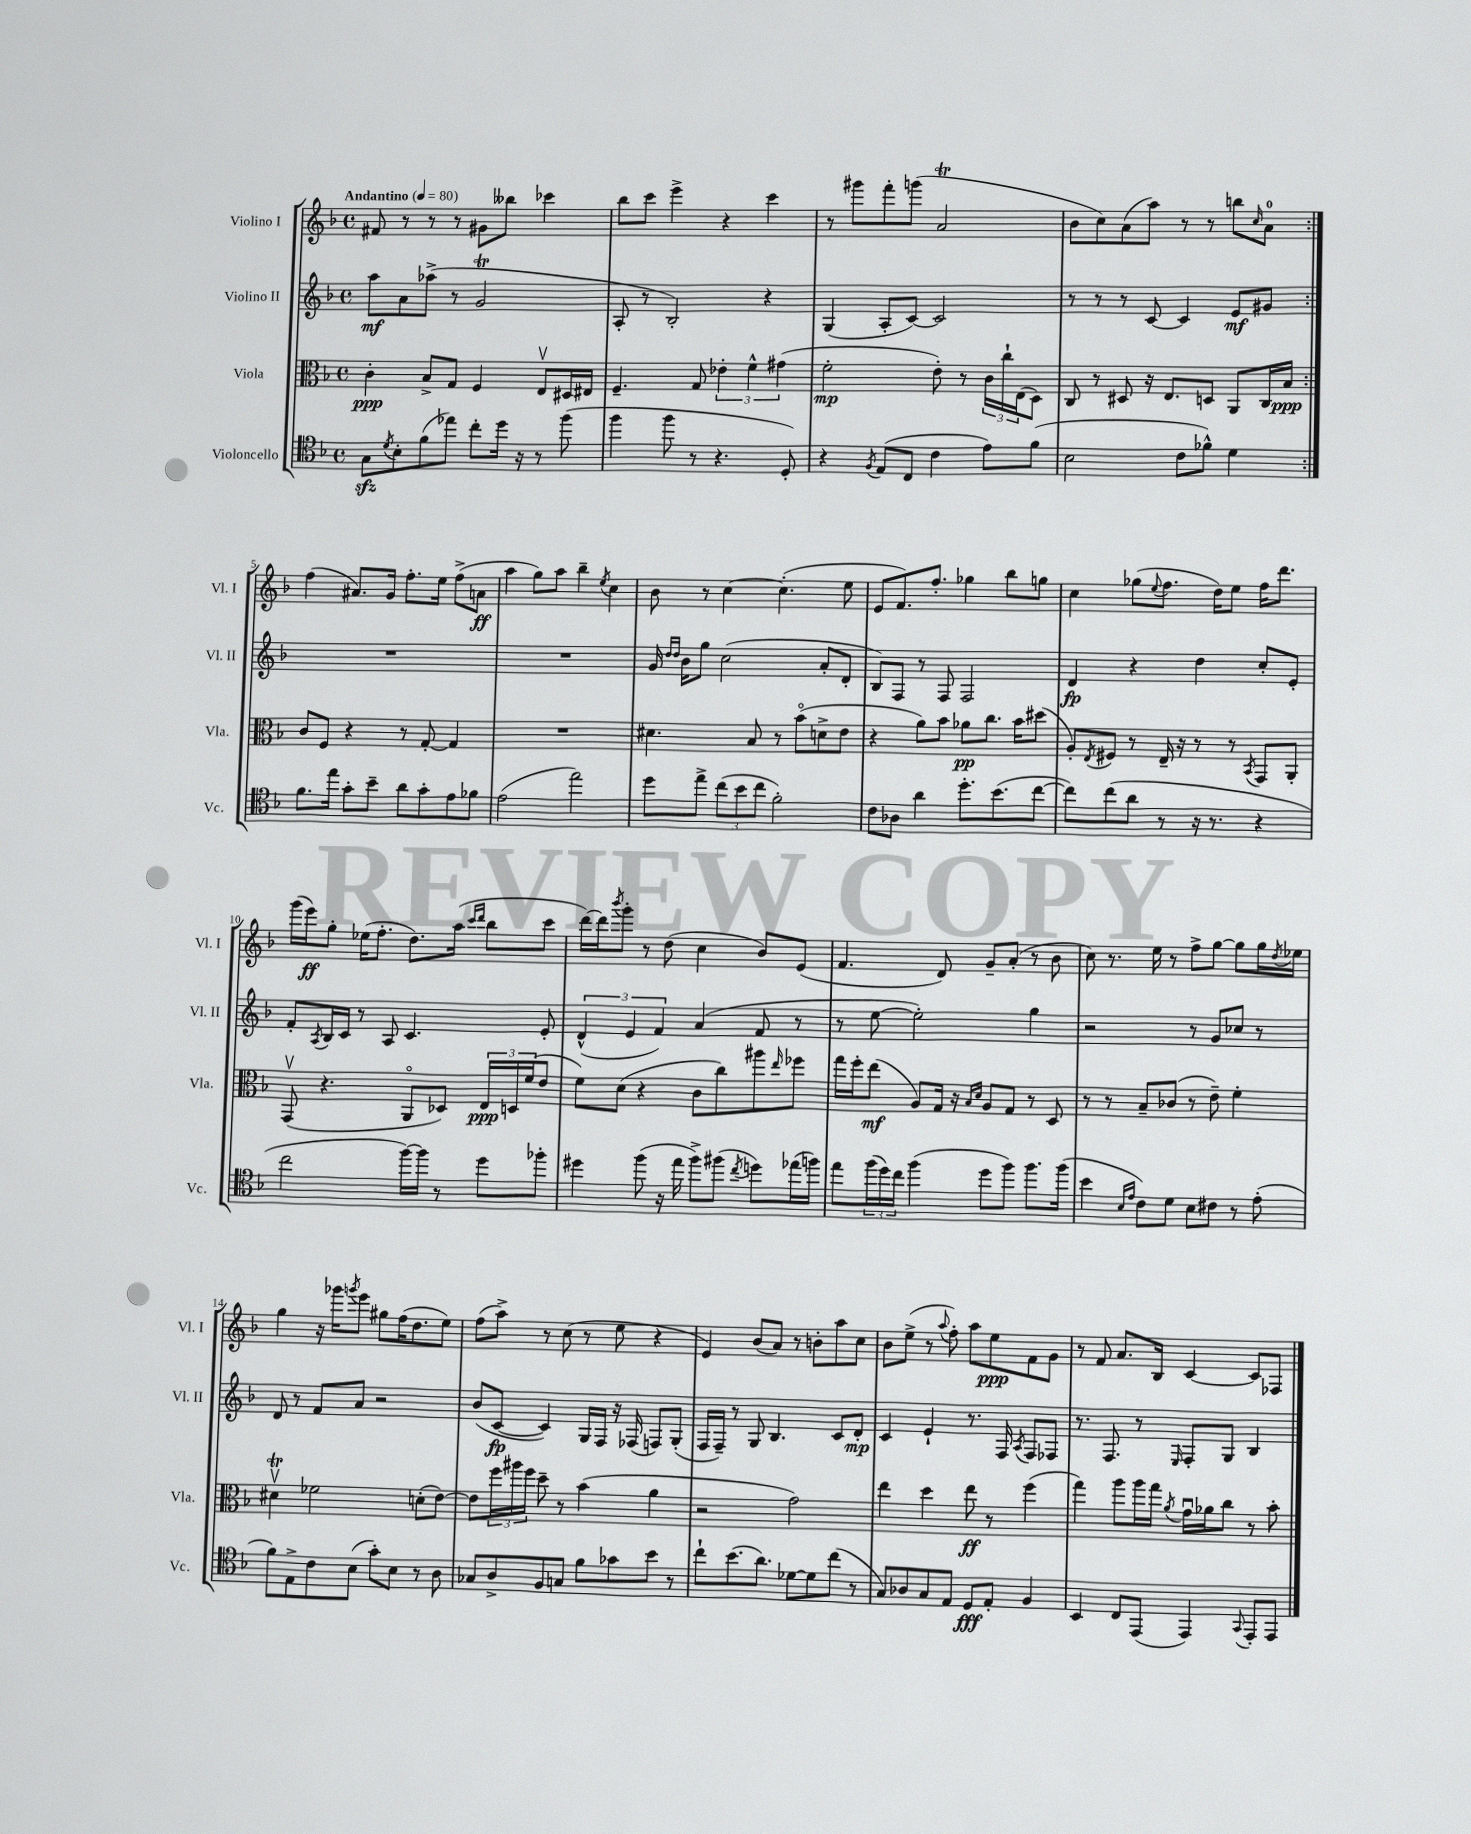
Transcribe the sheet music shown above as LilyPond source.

<<
\new StaffGroup <<
\new Staff = "s0" \with { instrumentName = "Violino I" shortInstrumentName = "Vl. I" } {
    \clef treble \key f \major \defaultTimeSignature \time 4/4 \tempo "Andantino" 4 = 80
    \repeat volta 2 { fis'8 r8 r8 r8 gis'8 beses''8 ces'''4 |
    bes''8 c'''8 e'''4-> r4 c'''4 |
    r8 gis'''8 f'''8-. g'''8( a'2\trill |
    bes'8 c''8) a'8( a''8) r8 r8 b''8 \grace { c''16 } a'8-0 | }
    f''4( ais'8.) g'16 f''8.-. e''16 f''8->( a'8\ff |
    a''4 g''8) a''8 bes''4-- \acciaccatura { e''8 } c''4 |
    bes'8 r8 c''4~ c''4.-.( e''8 |
    e'8 f'8.) f''8.-. ges''4 bes''8 g''8 |
    c''4 ges''8( \appoggiatura { e''8 } f''8. d''16) e''8 f''16 d'''8. |
    g'''16( e'''16\ff) g''8-. ees''16( f''8.-. d''8.) a''16( \grace { c'''16 d'''16 } bes''8 c'''8 |
    d'''16~) d'''16 \acciaccatura { bes'''8 } g'''8-. r8 d''8( c''4 bes'8) e'8( |
    f'4. d'8) g'8-- a'8-.( r8 bes'8 |
    c''8) r8. e''16 r8 f''8-> g''8~ g''8 g''16 \acciaccatura { d''8 } ees''16 |
    g''4 r16 ges'''16 \acciaccatura { g'''8 } e'''8 gis''8 f''16( d''8. e''8) |
    f''8( a''8->) r8 c''8( r8 e''8 r4 |
    e'4) bes'8( a'8) r8 b'8-. a''8 c''8 |
    bes'8 e''8->( r8 \appoggiatura { a''8 } f''8-.) a''8 e''8\ppp f'8 g'8 |
    r8 f'8 a'8. bes16 c'4~ c'8 fes8 \bar "|." |
}
\new Staff = "s1" \with { instrumentName = "Violino II" shortInstrumentName = "Vl. II" } {
    \clef treble \key f \major \defaultTimeSignature \time 4/4
    \repeat volta 2 { a''8\mf a'8 aes''8->( r8 g'2\trill |
    a8-. r8 bes2-.) r4 |
    g4( a8-. c'8~) c'2 |
    r8 r8 r8 c'8~ c'4 e'8\mf gis'8 | }
    R1 |
    R1 |
    g'16 \grace { d''16 d''16 } bes'16 g''8 c''2( a'8-. d'8-. |
    bes8) f8 r8 f8 f2 |
    d'4\fp r4 d''4 c''8-. e'8-. |
    f'8-. \acciaccatura { a8 } bes16 c'16 r8 a8 c'4. e'8-. |
    \tuplet 3/2 { d'4-^( e'4 f'4) } a'4( f'8 r8 |
    r8 e''8~ e''2-.) g''4 |
    r2 r8 g'8 ces''8 r8 |
    d'8 r8 f'8 a'8 r2 |
    bes'8( c'8~\fp c'4) g16 f16 r16 fes16( f8) g8-.( |
    f16 f16--) r8 g8 bes4. c'8 d'8-.\mp |
    c'4 e'4-! r8. f16 \acciaccatura { a8 } f8 fes8 |
    r8. f8. r8 \grace { e16 } f8-. g8 bes4 \bar "|." |
}
\new Staff = "s2" \with { instrumentName = "Viola" shortInstrumentName = "Vla." } {
    \clef alto \key f \major \defaultTimeSignature \time 4/4
    \repeat volta 2 { c'4-.\ppp bes8-> g8 f4 e8\upbow dis16 eis16 |
    f4.-- g8 \tuplet 3/2 { ees'4-. f'4-^ gis'4( } |
    f'2-.\mp e'8-.) r8 \tuplet 3/2 { c'16 c''16-! e16( } d8) |
    c8 r8 dis8 r16 e8. d8 a,8 c16 bes16\ppp | }
    c'8 f8 r4 r8 g8~-. g4 |
    R1 |
    dis'4. bes8 r8 bes'8\flageolet( d'8-> e'8 |
    r4 a'8) bes'8 aes'8\pp c''8. bes'16 dis''8( |
    a8-.) \acciaccatura { e8 } fis8 r8 e16-- r16 r8 r8 \acciaccatura { bes,8 } g,8 a,8-. |
    g,8\upbow( r4. a,8\flageolet des8) \tuplet 3/2 { e16\ppp d16 f'16( } e'8 |
    f'8) d'8( r4 c'8 c''8) ais''8 \grace { e''16 } fes''8 |
    g''16 f''16-. e''8\mf( a8) g16 r16 \grace { bes16 d'16 } a8 g8 r8 d8 |
    r8 r8 bes8-- ces'8( r8 e'8--) f'4-. |
    dis'4\upbow\trill fes'2 d'8-.( e'8~) |
    e'8 \tuplet 3/2 { f''16 ais''16 f''16 } d''8-- r8 bes'4( a'4 |
    r2 g'2) |
    e''4 d''4 e''8\ff r8 f''4( |
    g''4) a''8 a''16 g''16 \acciaccatura { a'8 } g'16\downbow aes'16 c''8 r8 bes'8-. \bar "|." |
}
\new Staff = "s3" \with { instrumentName = "Violoncello" shortInstrumentName = "Vc." } {
    \clef tenor \key f \major \defaultTimeSignature \time 4/4
    \repeat volta 2 { g8\sfz \acciaccatura { d'8 } bes8-. f'8( ees''8) c''8-. d''16 r16 r8 f''8( |
    f''4 f''8 r8 r4. d8-.) |
    r4 \acciaccatura { f8 } e8( c8 c'4 e'8) f'8( |
    bes2 c'8 fes'8-^) d'4 | }
    f'8. e''16 g'8-. bes'8-- a'8 g'8-. e'8 fes'8 |
    e'2( e''2) |
    d''8 e''8-> \tuplet 3/2 { c''8( bes'8 c''8 } f'2-.) |
    c'8 aes8 a'4 d''8.-. bes'8.( c''8~ |
    c''8) c''8( a'8 r8 r16 r8. r4 |
    c''2 f''16~) f''16 r8 d''8 fes''8-. |
    dis''4 f''8( r16 e''16 f''8->) fis''8( \acciaccatura { c''8 } d''8) ees''16( f''16) |
    e''8 \tuplet 3/2 { f''16( d''16) c''16 } f''4( d''8 f''8) f''8. f''16( |
    bes'4 \grace { bes16 e'16 } c'8) d'8 bes8 cis'8 r8 e'8-.( |
    f'8) e8-> c'8 bes8( g'8-.) bes8 r8 a8 |
    ges8 a8-> f8 g8 f'8 ges'8 bes'8 r8 |
    c''8-! bes'8.( a'8.) des'8~ des'8 c''8( r8 |
    g8) aes8 g8 e8 d8\fff e8-. f4 |
    bes,4 c8 e,8( e,4) \appoggiatura { g,8 } e,8-. e,8 \bar "|." |
}
>>
>>
